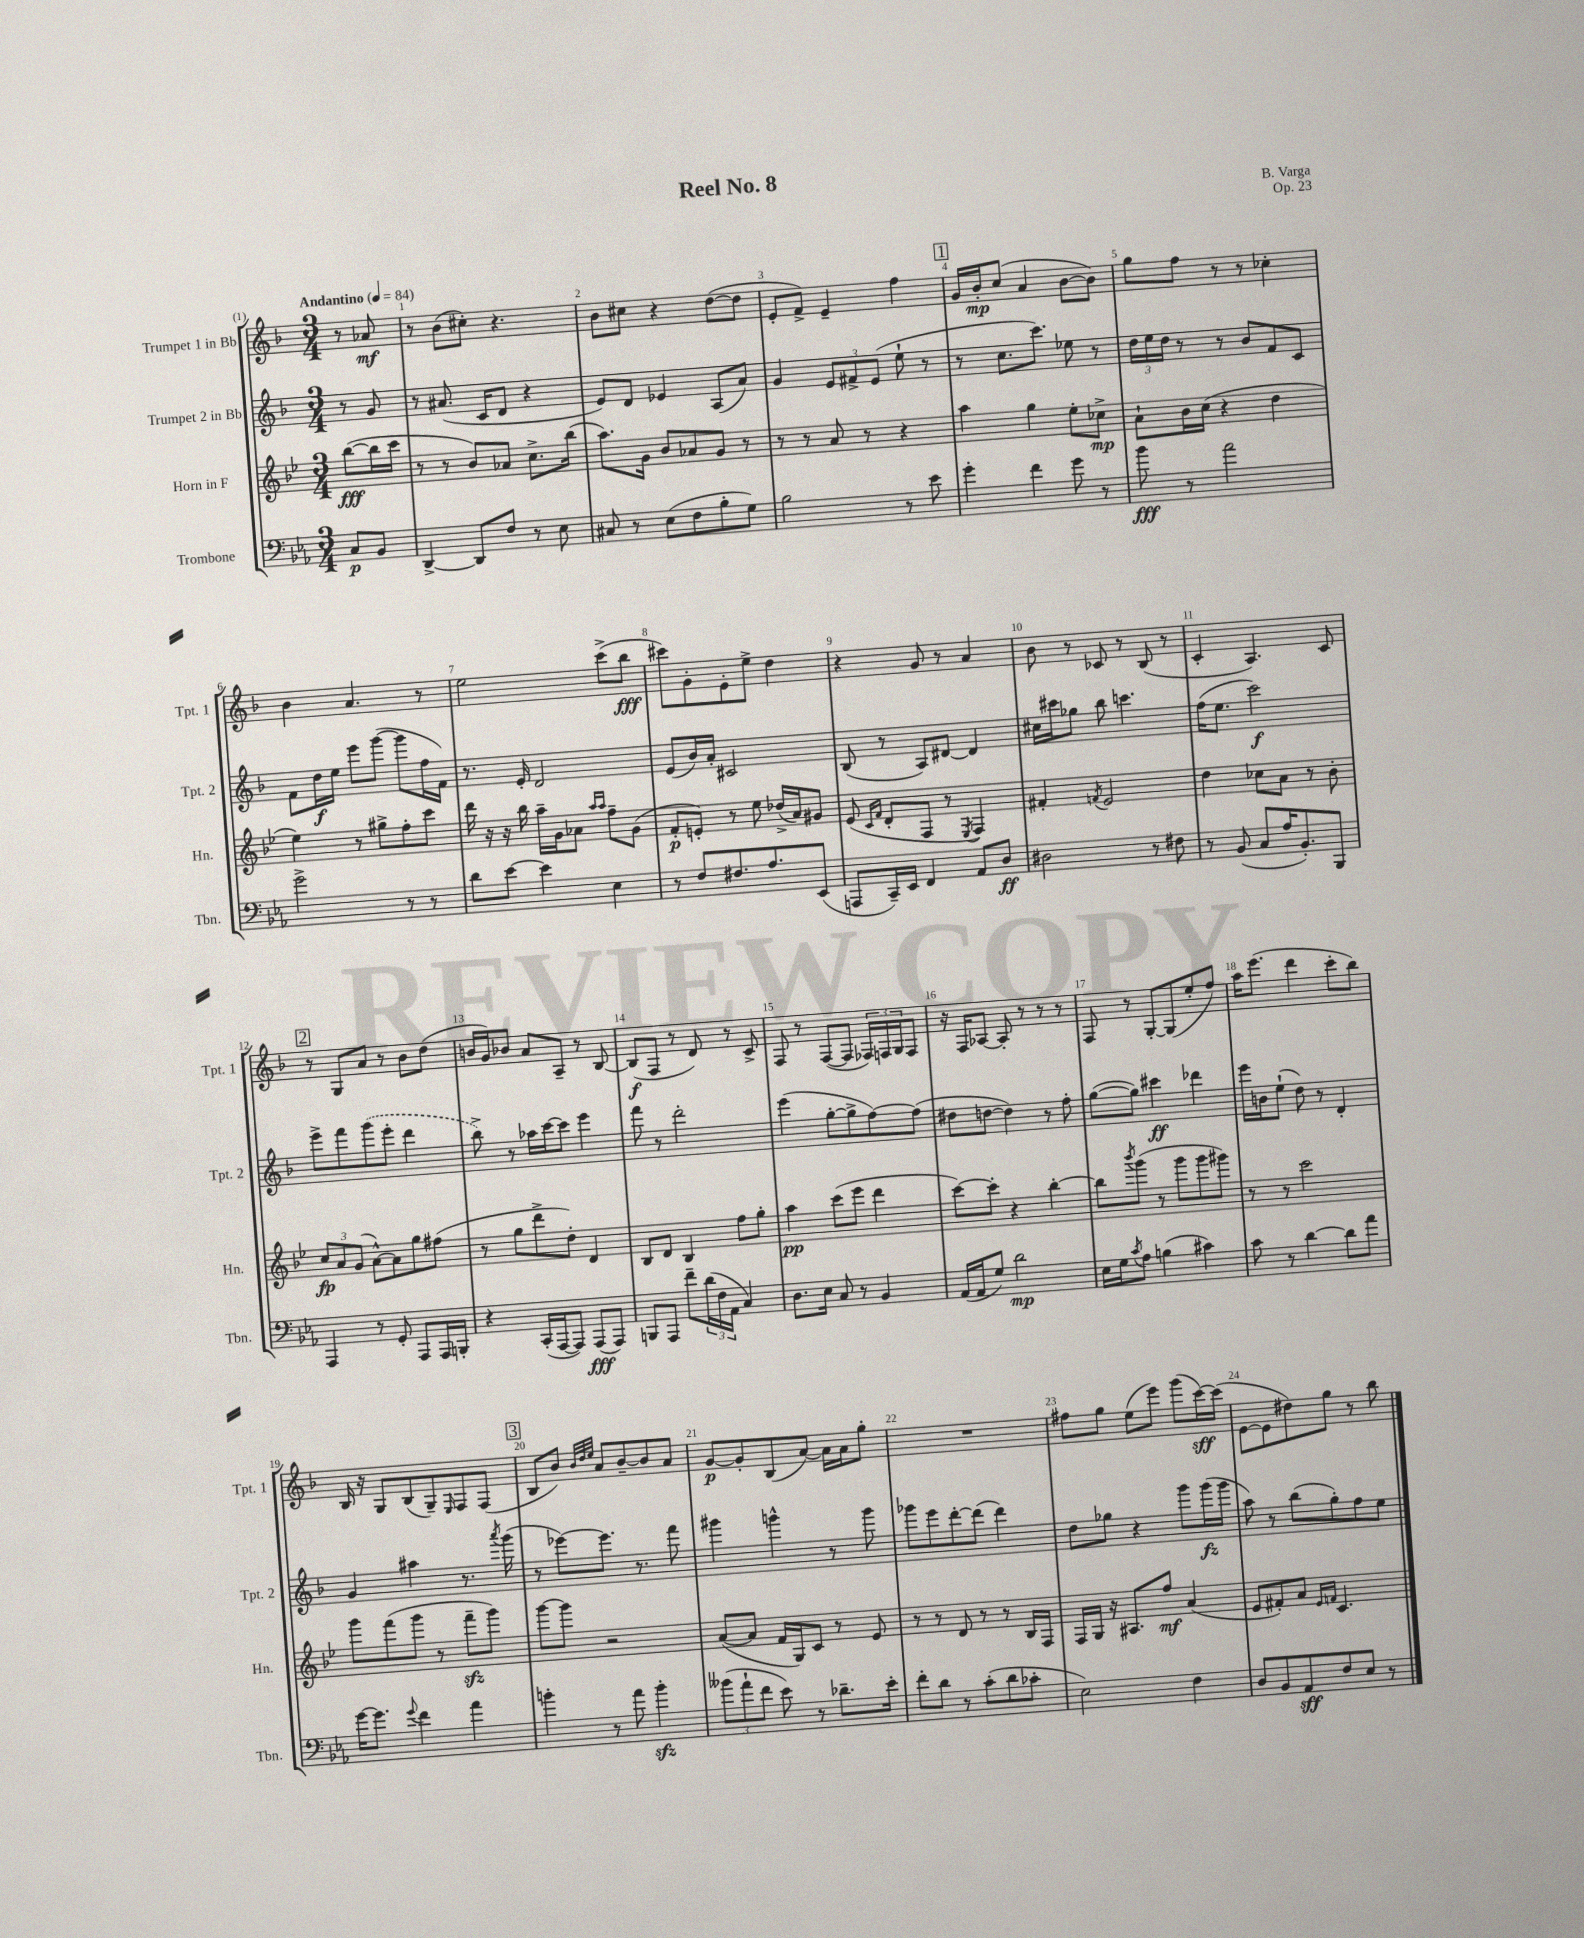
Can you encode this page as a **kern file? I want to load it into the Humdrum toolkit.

**kern	**kern	**kern	**kern
*staff4	*staff3	*staff2	*staff1
*clefF4	*clefG2	*clefG2	*clefG2
*k[b-e-a-]	*k[b-e-]	*k[b-]	*k[b-]
*M3/4	*M3/4	*M3/4	*M3/4
*MM84	*MM84	*MM84	*MM84
8C	([8bb-	8r	8r
8BB-	16bb-]	8g	8a-
.	16ccc	.	.
=	=	=	=
[4DD^	8r	8r	8r
.	8r	(8.a#	(8b-
8DD]	8b-)	.	8cc#')
.	.	16c	.
8F	8a-	8d	4.r
8r	8.cc^	4r	.
8E-	.	.	.
.	(16bb-	.	.
=	=	=	=
8C#	8.aa)	8e)	8b-
8r	.	8d	8cc#
.	16g	.	.
(8E-	8b-	4e-	4r
8F	8a-	.	.
8B-'	8g	(8A	([8dd
8G)	8r	8a)	8dd]
=	=	=	=
2B-	8r	4g	8e'
.	8r	.	8f^)
.	8a	12e	4e~
.	.	12f#^	.
.	8r	.	.
.	.	(12e	.
8r	4r	8ee`	4ff
8e-	.	8r	.
=	=	=	=
4g'	4aa	8r	16g
.	.	.	16b-'
.	.	8.cc	(8cc
4f	4gg	.	4a
.	.	8.ccc)	.
8g	8ee-'	8ee-	[8b-
8r	8cc-^	8r	8b-])
=	=	=	=
8b-	8a`	24dd	8gg
.	.	24ee	.
.	.	24dd	.
8r	16b-	8r	8ff
.	(16cc	.	.
2a-	4r	8r	8r
.	.	8b-	8r
.	4dd	8f	4cc-'
.	.	8c	.
=	=	=	=
2g^	4ee-)	8f	4b-
.	.	16dd	.
.	.	16ee	.
.	8r	8eee	4.a
.	8gg#^	([8ggg	.
8r	8ff'	8ggg]	.
8r	8ccc	16ff	8r
.	.	16f)	.
=	=	=	=
8d	16ddd	8.r	2ee
.	16r	.	.
[8e-	16r	.	.
.	16bb-	16e'	.
4e-]	16aa~	2d	.
.	16g	.	.
.	8a-	.	.
.	16qqaa	.	.
.	16qqaa	.	.
4E-	8ff~	.	(8ccc^
.	(8g	.	8bb-
=	=	=	=
8r	8f'	(8e	8ccc#)
8F	8e')	16b-)	8g'
.	.	16a'	.
8.F#	8r	2c#	8e'
.	8ee-	.	8ee^
8.A-	.	.	.
.	(16dd-^	.	4dd
.	16a)	.	.
(8EE-	8g#	.	.
=	=	=	=
8AAA	(8e-	(8B-	4r
.	16qqc	.	.
.	16qqf	.	.
16CC~)	8d'	8r	.
16EE-	.	.	.
4FF	8F	8A)	8g
.	8r	[8d#	8r
.	8qE-	.	.
8AA-	4F)	4d#]	4a
8D	.	.	.
=	=	=	=
2D#	4f#'	16cc#	8b-
.	.	16ccc#	.
.	.	8gg-	8r
.	8qf	.	.
.	2e-	8bb-	8c-
.	.	4.ccc	8r
8r	.	.	(8B-
8F#	.	.	8r
=	=	=	=
8r	4dd	(16ff	4c'
.	.	8.ee	.
(8BB-	.	.	.
8C	8cc-	2ccc)	4.A)
16A-	8a	.	.
8.BB-')	.	.	.
.	8r	.	.
8BBB-	8b-'	.	8c
=	=	=	=
4AAA-	12cc	8eee^	8r
.	12a	.	.
.	.	8fff	8G
.	(12g	.	.
8r	[8a^^)	(8ggg	8a
8GG'	8a]	8eee'	8r
8AAA-	8gg	4ddd	8b-
16AAA-	(8ff#	.	(8dd
16BBB'	.	.	.
=	=	=	=
4r	8r	8bb-^)	16b
.	.	.	16g)
.	8gg	8r	8b-
(16CC'	8ddd^	16aa-	8a
[16AAA-	.	[16ccc	.
8AAA-])	8dd')	8ccc]	8A~
(8AAA-	4d	4eee	8r
8AAA-)	.	.	[8B-
=	=	=	=
8BBB	8B-	8fff	(8B-]
8AAA-	8d	8r	8F
8f~	4B-	2ddd'	8r
(24d	.	.	8d)
24F	.	.	.
24AA-	.	.	.
4C)	8ff	.	8r
.	8gg'	.	8c^
=	=	=	=
8.D	4aa	(4eee	8F
.	.	.	8r
16E-	.	.	.
8C	(8ccc	[8gg'	([8F
8r	8eee-	8gg^]	8F]
4BB-	4ddd	[8ff)	24F-)
.	.	.	24F
.	.	.	24G
.	.	(8ff]	8F
=	=	=	=
(16AA-	[8ccc)	8dd#	16r
16AA-	.	.	16F
8G)	8ccc']	[8dd	[8A-
2d	4r	4dd])	8A-']
.	.	.	8r
.	[4bb-'	8r	8r
.	.	8ff'	8r
=	=	=	=
16E-	8bb-]	([8gg	8F
16G	.	.	.
8qc	8qbbb-	.	.
8A-	(8ggg	8gg])	8r
(4B	8r	4ccc#	[8G'
.	8ggg	.	(8G]
4c#)	8ggg	4ddd-	8ee'
.	8ggg#)	.	8ff)
=	=	=	=
8c	8r	16eee	16aa
.	.	16b	(8.eee
8r	8r	(8ee`	.
[4d	2ccc	8dd)	4ddd
.	.	8r	.
8d]	.	4d'	8ccc'
8a-	.	.	8bb-)
=	=	=	=
[16g	8ggg	4g	16B-
8.g]	.	.	16r
.	(8fff	.	8G
8qqg	.	.	.
4f	8ggg	4aa#	(8B-
.	8r	.	8G~)
.	.	.	16qqE
4a-	8fff~	8.r	8F
.	8ggg)	.	(8F
.	.	8qaaa	.
.	.	(16ggg	.
=	=	=	=
4b'	[8ggg	8r	8B-
.	8ggg]	[8eee-)	8b-)
.	.	.	32qqb-
.	.	.	32qqdd
.	.	.	32qqee
8r	2r	8.eee-]	8a
8a-	.	.	[8b-~
.	.	8.r	.
4b'	.	.	8b-]
.	.	8fff	8a
=	=	=	=
(12b--	([8a	4ggg#	[8g
12a-`	.	.	.
.	8a]	.	8g']
12f	.	.	.
8e-)	16f	4ggg^^	(8B-
.	16G)	.	.
8r	8c	.	[8a)
8.d-~	8r	8r	16a]
.	.	.	16a
.	8e-	8ggg	8gg'
16e-'	.	.	.
=	=	=	=
8f'	8r	8ggg-	2.r
8d	8r	8eee	.
8r	8d	[8ddd'	.
(8c'	8r	(8ddd]	.
8d	8r	4ddd)	.
8c-'	16B-	.	.
.	16F	.	.
=	=	=	=
2E-)	16F	8dd	8ff#
.	16G	.	.
.	16r	8gg-	8gg
.	8.A#	.	.
.	.	4r	(8ee
.	8ff	.	8eee)
4F	(4a	8ggg	(8ggg
.	.	(16ggg	[16ccc)
.	.	16ggg	(16ccc]
=	=	=	=
8D	8e-	8aa)	[8e
8BB-	8f#')	8r	8e]
8AA-	8a	(8bb-	8dd#)
.	16qqe-	.	.
.	16qqf	.	.
8F	4.c	8gg')	8gg
8E-	.	8ff	8r
8r	.	8ee	8bb-
==	==	==	==
*-	*-	*-	*-
